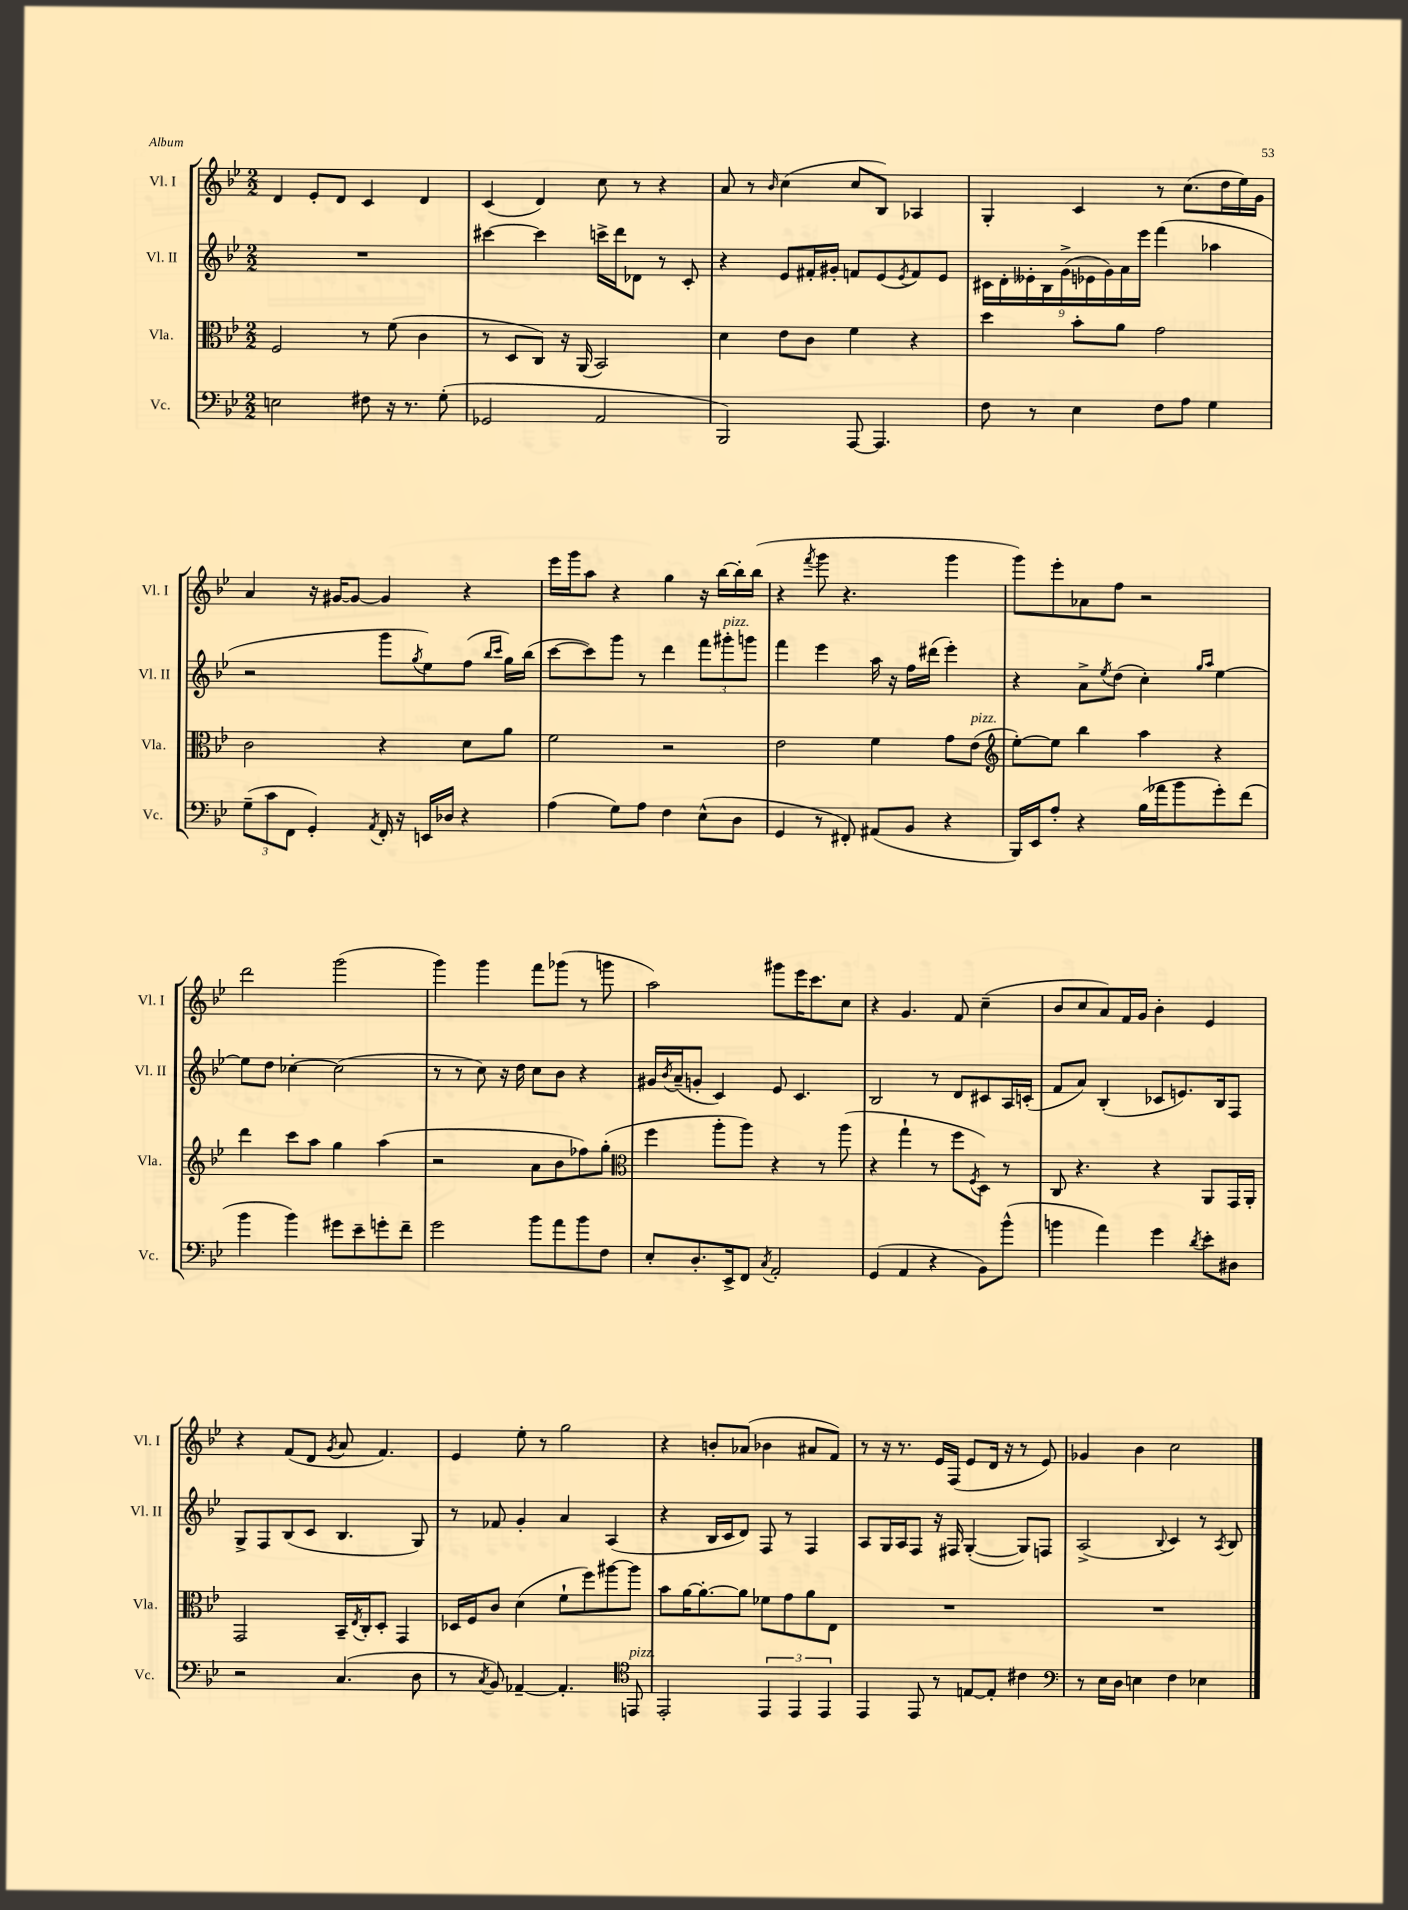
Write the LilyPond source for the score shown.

<<
\new StaffGroup <<
\new Staff = "s0" \with { instrumentName = "Vl. I" shortInstrumentName = "Vl. I" } {
    \clef treble \key bes \major \numericTimeSignature \time 2/2
    d'4 ees'8-. d'8 c'4 d'4 |
    c'4( d'4) c''8 r8 r4 |
    a'8 r8 \grace { bes'16 } c''4( c''8 bes8) aes4 |
    g4-. c'4 r8 c''8.( d''16 ees''16) g'16 |
    a'4 r16 gis'16~ gis'8~ gis'4 r4 |
    ees'''16 g'''16 a''8 r4 g''4 r16 bes''16~ bes''16-. bes''16( |
    r4 \acciaccatura { f'''8 } g'''8 r4. g'''4 |
    g'''8) ees'''8-. aes'8 f''8 r2 |
    d'''2 g'''2( |
    g'''4) g'''4 f'''8 ges'''8( r8 g'''8 |
    a''2) gis'''8 ees'''16 c'''8. c''8 |
    r4 g'4. f'8 c''4--( |
    bes'8 c''8 a'8) f'16 g'16 bes'4-. ees'4 |
    r4 f'8( d'8 \acciaccatura { g'8 } a'8 f'4.) |
    ees'4 ees''8-. r8 g''2 |
    r4 b'8-. aes'8( bes'4 ais'8 f'8) |
    r8 r16 r8. ees'16 f16( ees'8 d'16 r16 r8 ees'8) |
    ges'4 bes'4 c''2 \bar "|." |
}
\new Staff = "s1" \with { instrumentName = "Vl. II" shortInstrumentName = "Vl. II" } {
    \clef treble \key bes \major \numericTimeSignature \time 2/2
    R1 |
    cis'''4~ cis'''4 c'''16-> d'''16 des'8 r8 c'8-. |
    r4 ees'8 fis'16-. gis'16-. f'8 ees'8( \acciaccatura { ees'8 } f'8) ees'8 |
    \tuplet 9/8 { cis'16 d'16-. eeses'16-. bes16 g'16->( ees'16 g'16) a'16 ees'''16 } f'''4( aes''4 |
    r2 g'''8 \acciaccatura { g''8 } ees''8) f''8( \grace { bes''16 c'''16 } g''16) bes''16( |
    c'''8~ c'''8) g'''8 r8 d'''4 \tuplet 3/2 { f'''8 gis'''8-.^\markup { \italic "pizz." } g'''8 } |
    f'''4 ees'''4 a''16 r16 f''16 dis'''16( ees'''4-.) |
    r4 a'8-> \acciaccatura { ees''8 } d''8( c''4-.) \grace { g''16 a''16 } ees''4~ |
    ees''8 d''8 ces''4~-. ces''2( |
    r8 r8 c''8) r16 d''16 c''8 bes'8 r4 |
    gis'16 \acciaccatura { bes'8 } a'16--( g'8-. c'4) ees'8 c'4. |
    bes2 r8 d'8 cis'8 a16 c'16-.( |
    f'8 a'8) bes4-.( ces'8 e'8.) bes16 f8 |
    g8-> f8 bes8( c'8 bes4. g8) |
    r8 fes'8 g'4-. a'4 a4( |
    r4 bes16 c'16 d'8) f8 r8 f4 |
    a8 g16 a16 f8 r16 fis16 g4~-.( g8) f8 |
    a2->( \appoggiatura { bes8 } c'4) r8 \acciaccatura { a8 } bes8 \bar "|." |
}
\new Staff = "s2" \with { instrumentName = "Vla." shortInstrumentName = "Vla." } {
    \clef alto \key bes \major \numericTimeSignature \time 2/2
    f2 r8 f'8( c'4 |
    r8 d8 c8) r16 a,16( bes,2) |
    d'4 ees'8 c'8 f'4 r4 |
    d''4 bes'8-. a'8 g'2 |
    c'2 r4 d'8 a'8 |
    f'2 r2 |
    ees'2 f'4 g'8 ees'8^\markup { \italic "pizz." }( |
    \clef treble ees''8~-.) ees''8 bes''4 a''4 r4 |
    d'''4 c'''8 a''8 g''4 a''4( |
    r2 a'8 bes'8 fes''8) g''8-.( |
    \clef alto f''4 a''8-. a''8) r4 r8 a''8( |
    r4 g''4-! r8 f''8 \acciaccatura { f8 } d8) r8 |
    c8 r4. r4 a,8 g,16 a,16-. |
    g,2 bes,16-- \acciaccatura { ees8 } c16-. d8-. g,4 |
    des16 f16 c'8 d'4( f'8-! f''8) ais''8~ ais''8 |
    bes'8 a'16~ a'8.~-. a'8 fes'8 g'8 a'8 ees8 |
    R1 |
    R1 \bar "|." |
}
\new Staff = "s3" \with { instrumentName = "Vc." shortInstrumentName = "Vc." } {
    \clef bass \key bes \major \numericTimeSignature \time 2/2
    e2 fis8 r16 r8. g8-.( |
    ges,2 a,2 |
    bes,,2) a,,8~ a,,4. |
    f8 r8 ees4 f8 a8 g4 |
    \tuplet 3/2 { g8--( c'8 f,8 } g,4-.) \acciaccatura { a,8 } f,16-. r16 e,16 des16 r4 |
    a4( g8) a8 f4 ees8-^( d8 |
    g,4 r8 fis,8-.) ais,8( bes,8 r4 |
    bes,,16) ees,16 a8-. r4 bes16( aes'16 bes'8 g'8-.) f'8( |
    bes'4 bes'4) gis'8 ees'8-- g'8-. f'8-- |
    g'2 bes'8 a'8 bes'8 f8 |
    ees8-. d8.-. ees,16-> f,8 \acciaccatura { c8 } a,2-. |
    g,4( a,4 r4 bes,8) bes'8-^( |
    b'4 a'4) g'4 \acciaccatura { d'8 } ees'8-. dis8 |
    r2 c4.( d8 |
    r8 \acciaccatura { c8 } bes,8) aes,4~-- aes,4.-. \clef tenor e,8^\markup { \italic "pizz." } |
    ees,2-. \tuplet 3/2 { ees,4 ees,4 ees,4 } |
    ees,4 ees,8 r8 e8~ e8-. cis'4 |
    \clef bass r8 ees16 d16 e4 f4 ees4 \bar "|." |
}
>>
>>
\layout { \context { \Score \remove "Bar_number_engraver" } }
